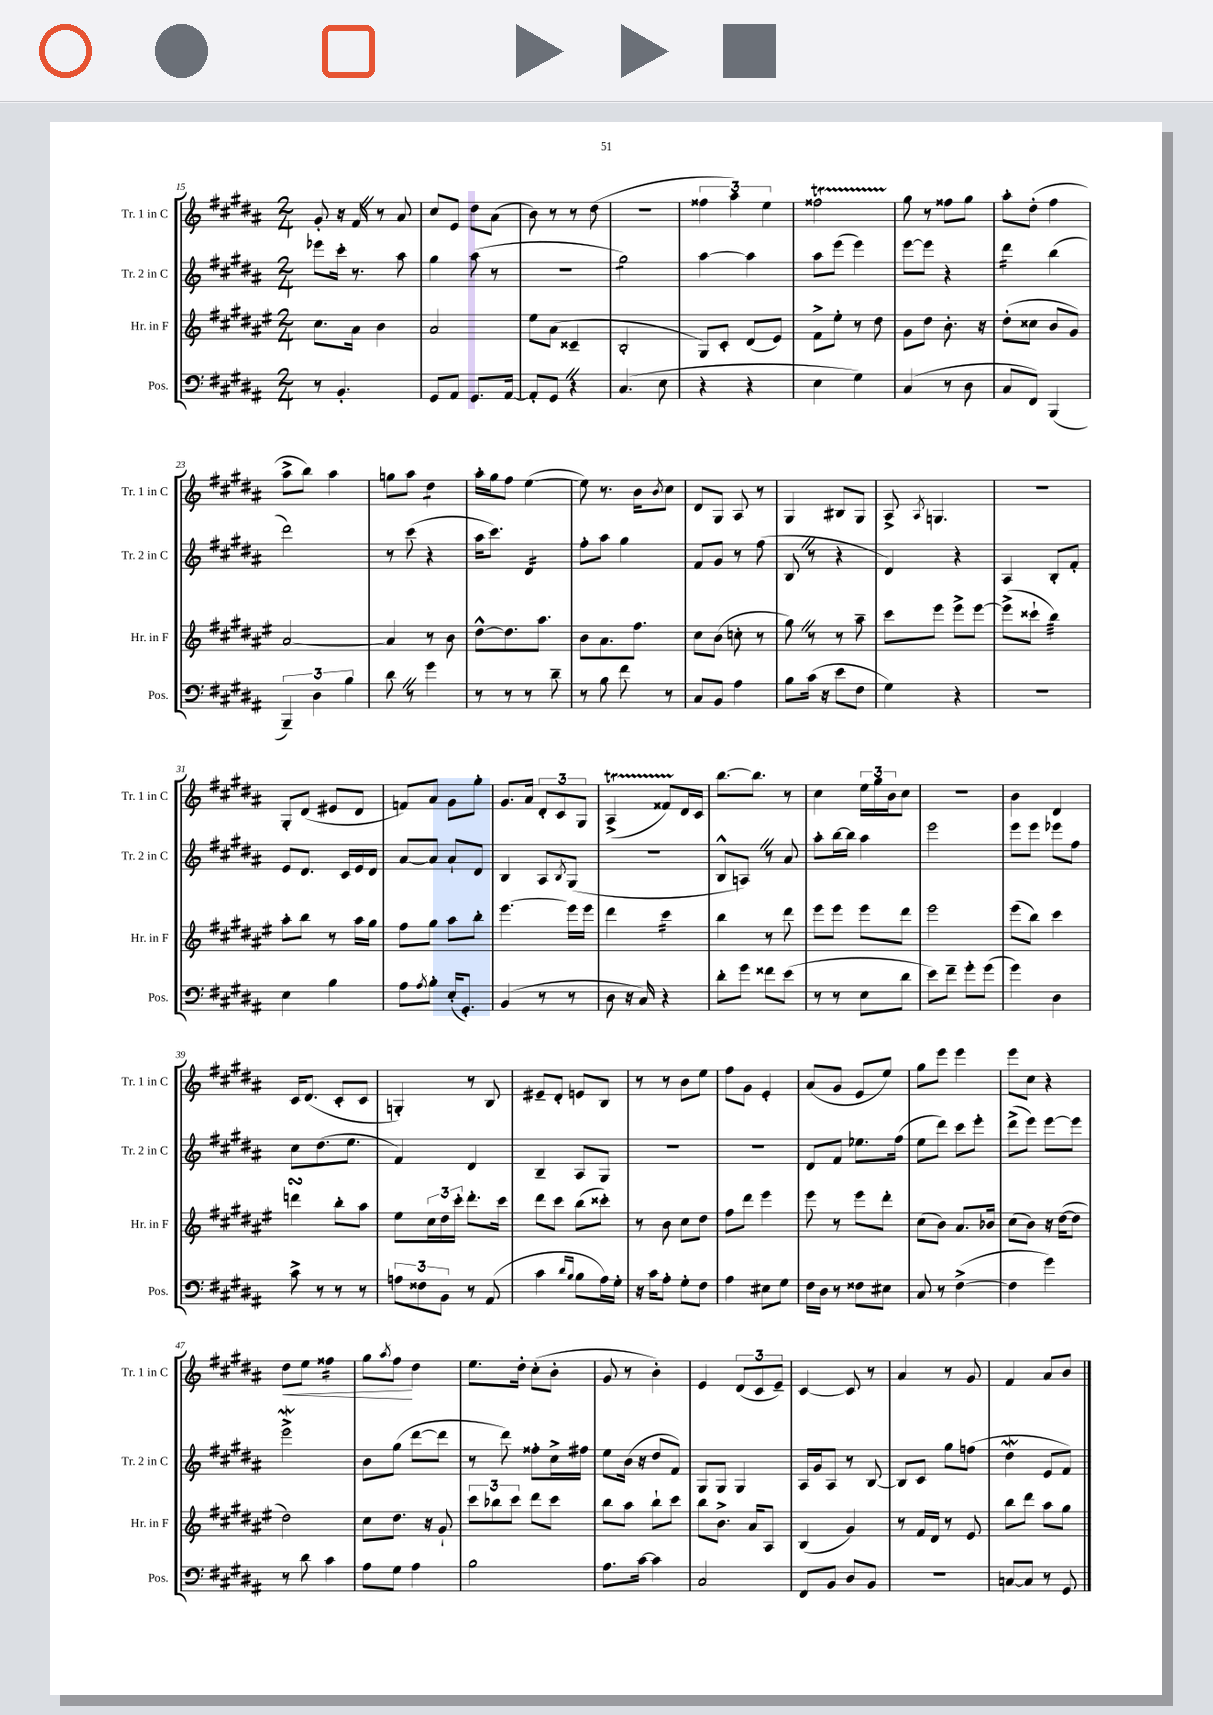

**kern	**kern	**kern	**kern
*staff4	*staff3	*staff2	*staff1
*clefF4	*clefG2	*clefG2	*clefG2
*k[f#c#g#d#a#]	*k[f#c#g#d#a#e#]	*k[f#c#g#d#a#]	*k[f#c#g#d#a#]
*M2/4	*M2/4	*M2/4	*M2/4
8r	8.cc#	8eee-	8g#'
4.BB'	.	16ccc#'	16r
.	16a#	8.r	16f#
.	4b	.	8r
.	.	8aa#	8a#
=	=	=	=
8GG#	2a#	4gg#	8cc#
8AA#	.	.	8e
8.GG#	.	(8aa#	8dd#
.	.	8r	(8a#
[16AA#	.	.	.
=	=	=	=
8AA#']	8ee#	2r	8b)
8GG#	(8a#	.	8r
4r	4c##~	.	8r
.	.	.	(8dd#
=	=	=	=
(4.C#	2B'	2gg#)	2r
8E	.	.	.
=	=	=	=
4r	8G#)	[4aa#	6ff##
.	8c#'	.	.
.	.	.	6aa#)
4r	(8d#	4aa#]	.
.	.	.	6ee
.	8e#)	.	.
=	=	=	=
4E	8f#^	8aa#	2ff##
.	8ee#'	(8eee	.
4G#)	8r	4eee)	.
.	8dd#	.	.
=	=	=	=
(4C#	8g#	[8eee	8gg#
.	8dd#	8eee]	8r
8r	8.b'	4r	8ff##
8D#	.	.	8gg#
.	16r	.	.
=	=	=	=
8C#	(8dd#'	4ddd#	8aa#'
8FF#)	8cc##	.	(8dd#'
(4BBB	8b	(4bb	4ff#
.	8g#)	.	.
=	=	=	=
6BBB~)	[2a#	2ddd#)	8aa#^
.	.	.	8bb)
6D#	.	.	.
.	.	.	4aa#
6B	.	.	.
=	=	=	=
8d#	4a#]	8r	8gg
8r	.	(8ccc#	8aa#
4g#	8r	4r	4dd#
.	8b	.	.
=	=	=	=
8r	[8dd#^^	16aa#	16aa#'
.	.	8.ccc#)	16gg#
8r	8.dd#]	.	8ff#
8r	.	4d#	([4ee
.	8.aa#	.	.
8d#~	.	.	.
=	=	=	=
8r	8b	8ff#'	8ee])
8B	8.a#	8aa#	8.r
8f#	.	4gg#	.
.	8.ff#	.	16b
.	.	.	8qb
8r	.	.	8cc#
=	=	=	=
8C#	8cc#	8f#	8d#
8BB	(8b	8g#	8G#
4A#	8cc'	8r	8A#
.	8r	(8ff#	8r
=	=	=	=
8B	8gg#)	8B	4G#
(16c#	8r	8r	.
16r	.	.	.
8e	8r	4r	8B#
8F#	8aa#~	.	8G#
=	=	=	=
4G#)	8ccc#	4d#)	8A#^
.	.	.	8qA#
.	8eee#	.	4.G
4r	8eee#^	4r	.
.	[8eee#	.	.
=	=	=	=
2r	(8eee#^]	4A#	2r
.	8ccc##`	.	.
.	4bb)	8B'	.
.	.	8f#'	.
=	=	=	=
4E	8aa#'	8e	8G#'
.	8bb	8.d#	(8d#
4B	8r	.	8e#
.	.	16c#	.
.	16aa#	16e	8d#
.	16gg#	16d#	.
=	=	=	=
8A#	8ff#	[8a#	8f)
8qA#	.	.	.
8B'	8gg#	8a#]	8a#
(16E'	8aa#	8a#`	8g#
8.GG#')	.	.	.
.	8bb'	8d#	8gg#'
=	=	=	=
(4BB	[4.eee#	4B	8.g#
.	.	.	16a#
8r	.	8A#	12d#'
.	.	.	12c#
.	.	8qB	.
8r	16eee#]	(8G#	.
.	.	.	12G#
.	16eee#	.	.
=	=	=	=
8D#	4ddd#	2r	(4A#^
16r	.	.	.
16C#)	.	.	.
4r	4ccc#	.	8f##)
.	.	.	16d#
.	.	.	16c#
=	=	=	=
8d#'	4bb	8B^^	[8.bb
8g#	.	8A)	.
.	.	.	8.bb]
8f##	8r	8r	.
(8e	8ddd#	8a#	8r
=	=	=	=
8r	8eee#	8aa#'	4cc#
8r	8eee#	[16bb	.
.	.	16bb]	.
8E	8eee#	4aa#	24ee
.	.	.	24gg#
.	.	.	24b
8d#	8ddd#	.	8cc#
=	=	=	=
8e)	2eee#	2eee	2r
8f#~	.	.	.
8g#'	.	.	.
(8g#	.	.	.
=	=	=	=
4g#)	(8eee#	8eee	4b
.	8bb)	8eee	.
4D#	4ccc#	8eee-	4d#
.	.	8ff#	.
=	=	=	=
8c#^	4ddd	8cc#	16c#
.	.	.	(8.d#
8r	.	(8.dd#	.
8r	8bb'	.	8c#'
.	.	8.ee	.
8r	8aa#	.	8c#
=	=	=	=
12A	8ee#	4f#)	4G')
12F##	.	.	.
.	24cc#	.	.
12BB	24dd#	.	.
.	24ccc#'	.	.
8r	8.ddd#'	4d#	8r
(8AA#	.	.	8B
.	16ccc#	.	.
=	=	=	=
4c#	8ddd#	4B~	8e#~
.	8ccc#	.	8d#'
16qqd#	.	.	.
16qqB	.	.	.
8B	(8bb	8A#	8e
16A#)	8ccc##')	8G#	8B
16G#'	.	.	.
=	=	=	=
16r	8r	2r	8r
16c#	.	.	.
8A#'	8b	.	8r
8G#'	8cc#	.	8b
8F#	8dd#	.	8ee
=	=	=	=
4A#	8ff#	2r	8ff#
.	8ddd#	.	8g#
8E#	4eee#	.	4e'
8G#	.	.	.
=	=	=	=
16F#	8eee#	8d#	(8a#
16D#	.	.	.
8r	8r	8f#	8g#
8F##	8eee#	8.ee-	8e
8E#	8ddd#'	.	8ee)
.	.	(16ff#	.
=	=	=	=
8C#	(8cc#	8ee	8gg#
8r	8b)	8ddd#)	8eee
([4F#^	8.a#	8ccc#	4eee
.	.	8eee'	.
.	16b-	.	.
=	=	=	=
4F#]	(8cc#	(8ddd#^	8eee
.	8b)	8eee)	8cc#
4g#)	16r	[8eee	4r
.	([16dd#	.	.
.	8dd#]	8eee]	.
=	=	=	=
8r	2dd#)	2eee^	8dd#
8d#	.	.	8ee
4c#	.	.	4ff##
=	=	=	=
8A#	8cc#	8b	8gg#
.	.	.	8qaa#
8G#	8.dd#	(8gg#	8ff#
4A#	.	[8ddd#	4dd#
.	16r	.	.
.	8g#`	8ddd#]	.
=	=	=	=
2B	12ccc#	8r	8.ee
.	12bb-	.	.
.	.	8ddd#)	.
.	12ccc#	.	.
.	.	.	16dd#'
.	8ddd#	8ff##'	(8cc#'
.	8ccc#	16cc#^	8b'
.	.	16ff#	.
=	=	=	=
8.A#	8bb	8ee	8g#
.	8aa#	(16b	8r
[16c#	.	16r	.
4c#]	8bb`	8dd#	4b')
.	8ccc#	8f#)	.
=	=	=	=
2C#	8bb	8G#	4e
.	8.b^	8G#	.
.	.	4G#	(12d#
.	16a#	.	.
.	.	.	12c#
.	8A#	.	.
.	.	.	12e~)
=	=	=	=
8FF#	(4B	16A#	[4c#
.	.	16g#	.
8BB	.	8A#	.
8D#	4g#)	8r	8c#]
8BB	.	[8B	8r
=	=	=	=
2r	8r	8B]	4a#
.	16f#	8c#	.
.	16d#	.	.
.	8r	8gg#	8r
.	8e#	(8ff	8g#
=	=	=	=
[8C	8bb	4dd#	4f#
8C]	8ddd#	.	.
8r	8aa#	8e	8a#
8GG#	8gg#	8f#)	8b
==	==	==	==
*-	*-	*-	*-
